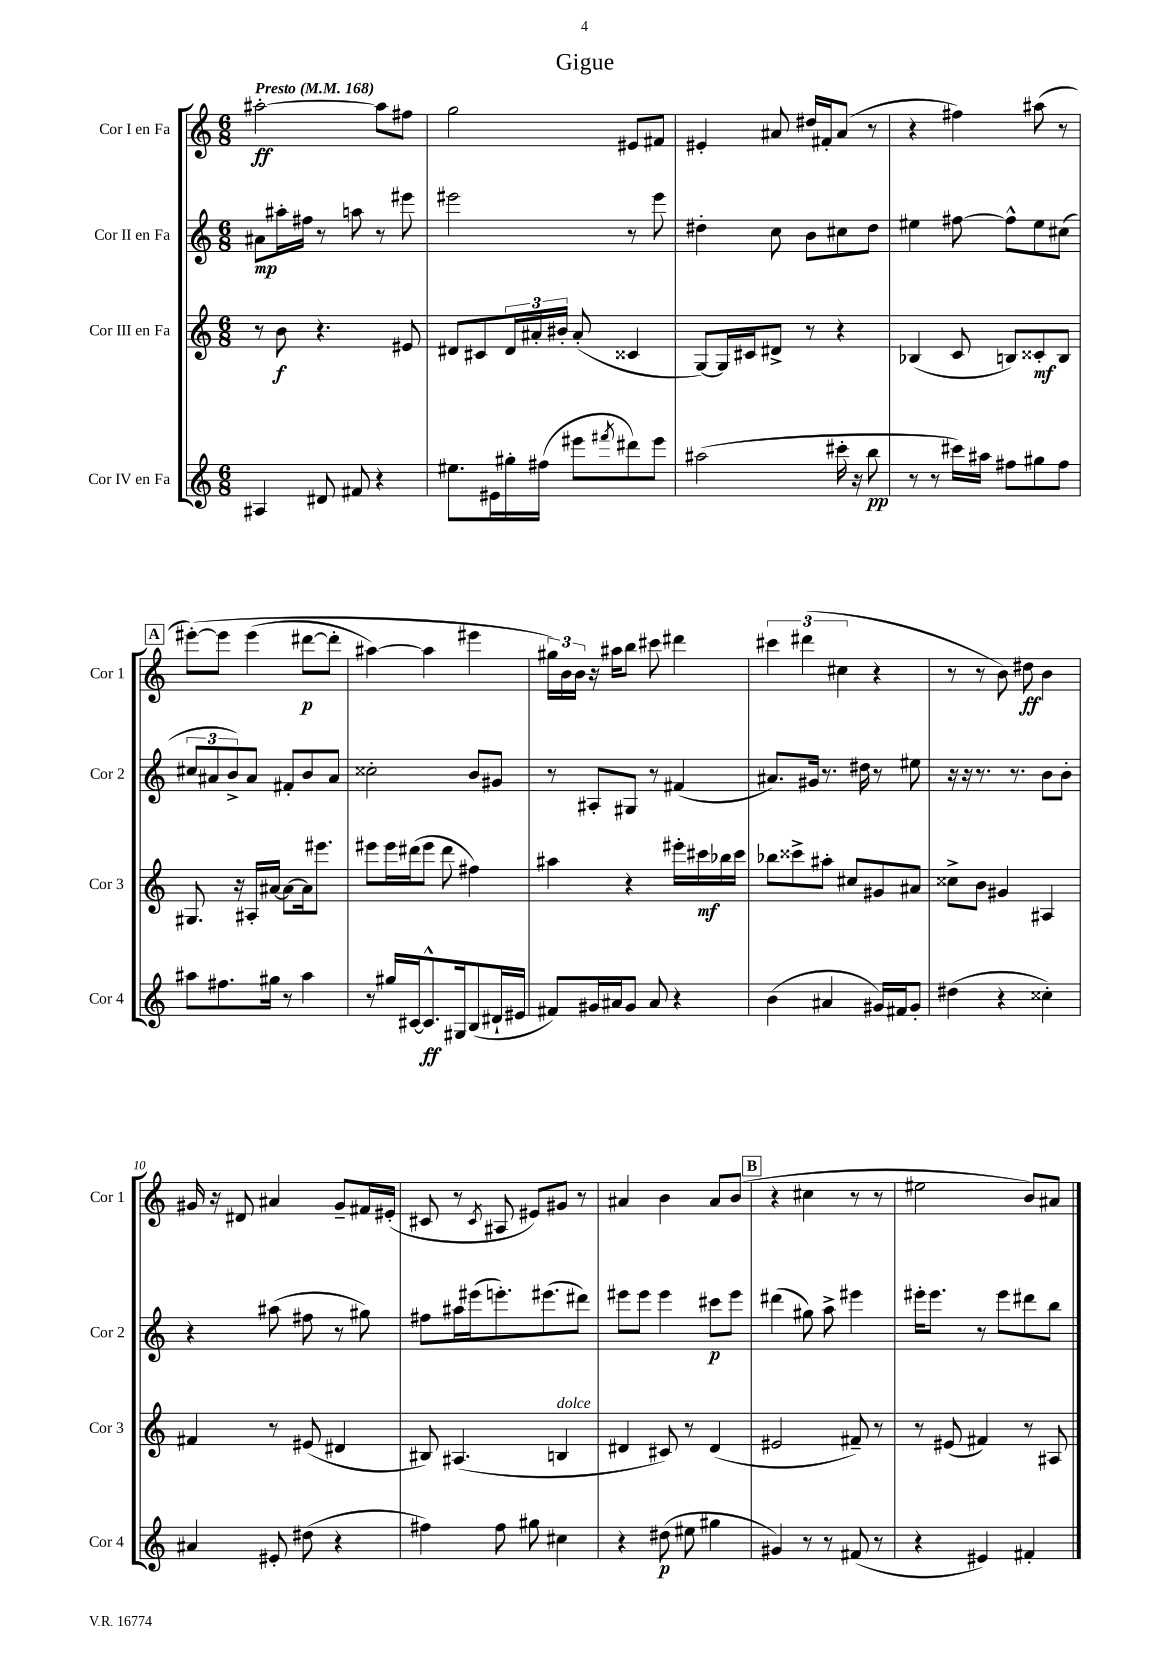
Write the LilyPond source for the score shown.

\header { title = "Gigue" }
<<
\new StaffGroup <<
\new Staff = "s0" \with { instrumentName = "Cor I en Fa" shortInstrumentName = "Cor 1" } {
    \clef treble \key c \major \numericTimeSignature \time 6/8 \tempo "Presto" 4 = 168
    ais''2~-.\ff ais''8 fis''8 |
    g''2 eis'8 fis'8 |
    eis'4-. ais'8 dis''16 fis'16-. ais'8( r8 |
    r4 fis''4) ais''8( r8 |
    \mark \markup { \box "A" } eis'''8~-.)\( eis'''8 eis'''4( dis'''8~\p dis'''8-. |
    ais''4~) ais''4 eis'''4 |
    \tuplet 3/2 { gis''16\) b'16 b'16 } r16 ais''16 b''8 cis'''8 dis'''4 |
    \tuplet 3/2 { cis'''4 dis'''4( cis''4 } r4 |
    r8 r8 b'8) dis''8\ff b'4 |
    gis'16 r16 dis'8 ais'4 gis'8-- fis'16 eis'16-.( |
    cis'8 r8 \acciaccatura { cis'8 } ais8 eis'8) gis'8 r8 |
    ais'4 b'4 ais'8 b'8( |
    \mark \markup { \box "B" } r4 cis''4 r8 r8 |
    eis''2 b'8) ais'8 \bar "|." |
}
\new Staff = "s1" \with { instrumentName = "Cor II en Fa" shortInstrumentName = "Cor 2" } {
    \clef treble \key c \major \numericTimeSignature \time 6/8
    ais'8\mp ais''16-. fis''16 r8 a''8 r8 eis'''8 |
    eis'''2 r8 eis'''8 |
    dis''4-. c''8 b'8 cis''8 dis''8 |
    eis''4 fis''8~ fis''8-^ eis''8 cis''8( |
    \mark \markup { \box "A" } \tuplet 3/2 { cis''8 ais'8 b'8->) } ais'8 fis'8-. b'8 ais'8 |
    cisis''2-. b'8 gis'8 |
    r8 ais8-. gis8 r8 fis'4( |
    ais'8.) gis'16 r8. dis''16 r8 eis''8 |
    r16 r16 r8. r8. b'8 b'8-. |
    r4 ais''8( fis''8 r8 gis''8) |
    fis''8 ais''16 eis'''16( e'''8.-.) eis'''8.( dis'''8) |
    eis'''8 eis'''8 eis'''4 cis'''8\p eis'''8 |
    \mark \markup { \box "B" } dis'''4( gis''8) a''8-> eis'''4 |
    eis'''16-. eis'''8. r8 eis'''8 dis'''8 b''8 \bar "|." |
}
\new Staff = "s2" \with { instrumentName = "Cor III en Fa" shortInstrumentName = "Cor 3" } {
    \clef treble \key c \major \numericTimeSignature \time 6/8
    r8 b'8\f r4. eis'8 |
    dis'8 cis'8 \tuplet 3/2 { dis'16 ais'16-. bis'16-. } ais'8-.( cisis'4 |
    g8~) g16 cis'16 dis'8-> r8 r4 |
    bes4( c'8 b8) cisis'8-.\mf b8 |
    \mark \markup { \box "A" } gis8. r16 ais16-. ais'16~ ais'8~ ais'16 eis'''8. |
    eis'''8 eis'''16 dis'''16( eis'''8 dis'''8 fis''4) |
    ais''4 r4 eis'''16-. cis'''16\mf bes''16 cis'''16 |
    bes''8 cisis'''8-> ais''8-. cis''8 gis'8 ais'8 |
    cisis''8-> b'8 gis'4 ais4 |
    fis'4 r8 eis'8( dis'4 |
    bis8) ais4.( b4^\markup { \italic "dolce" } |
    dis'4 cis'8) r8 dis'4( |
    \mark \markup { \box "B" } eis'2 fis'8--) r8 |
    r8 eis'8( fis'4) r8 ais8 \bar "|." |
}
\new Staff = "s3" \with { instrumentName = "Cor IV en Fa" shortInstrumentName = "Cor 4" } {
    \clef treble \key c \major \numericTimeSignature \time 6/8
    ais4 dis'8 fis'8 r4 |
    eis''8. eis'16 gis''16-. fis''16( eis'''8 \acciaccatura { fis'''8 } dis'''8) eis'''8 |
    ais''2( cis'''16-. r16 b''8\pp |
    r8 r8 cis'''16) ais''16 fis''8 gis''8 fis''8 |
    \mark \markup { \box "A" } ais''8 fis''8. gis''16 r8 ais''4 |
    r8 gis''16 cis'16~ cis'8.-^\ff gis16 b8( dis'16-! eis'16 |
    fis'8) gis'16 ais'16 gis'8 ais'8 r4 |
    b'4( ais'4 gis'16) fis'16 gis'8-. |
    dis''4( r4 cisis''4-.) |
    ais'4 eis'8-. dis''8( r4 |
    fis''4) fis''8 gis''8 cis''4 |
    r4 dis''8\p( eis''8 gis''4 |
    \mark \markup { \box "B" } gis'4) r8 r8 fis'8( r8 |
    r4 eis'4) fis'4-. \bar "|." |
}
>>
>>
